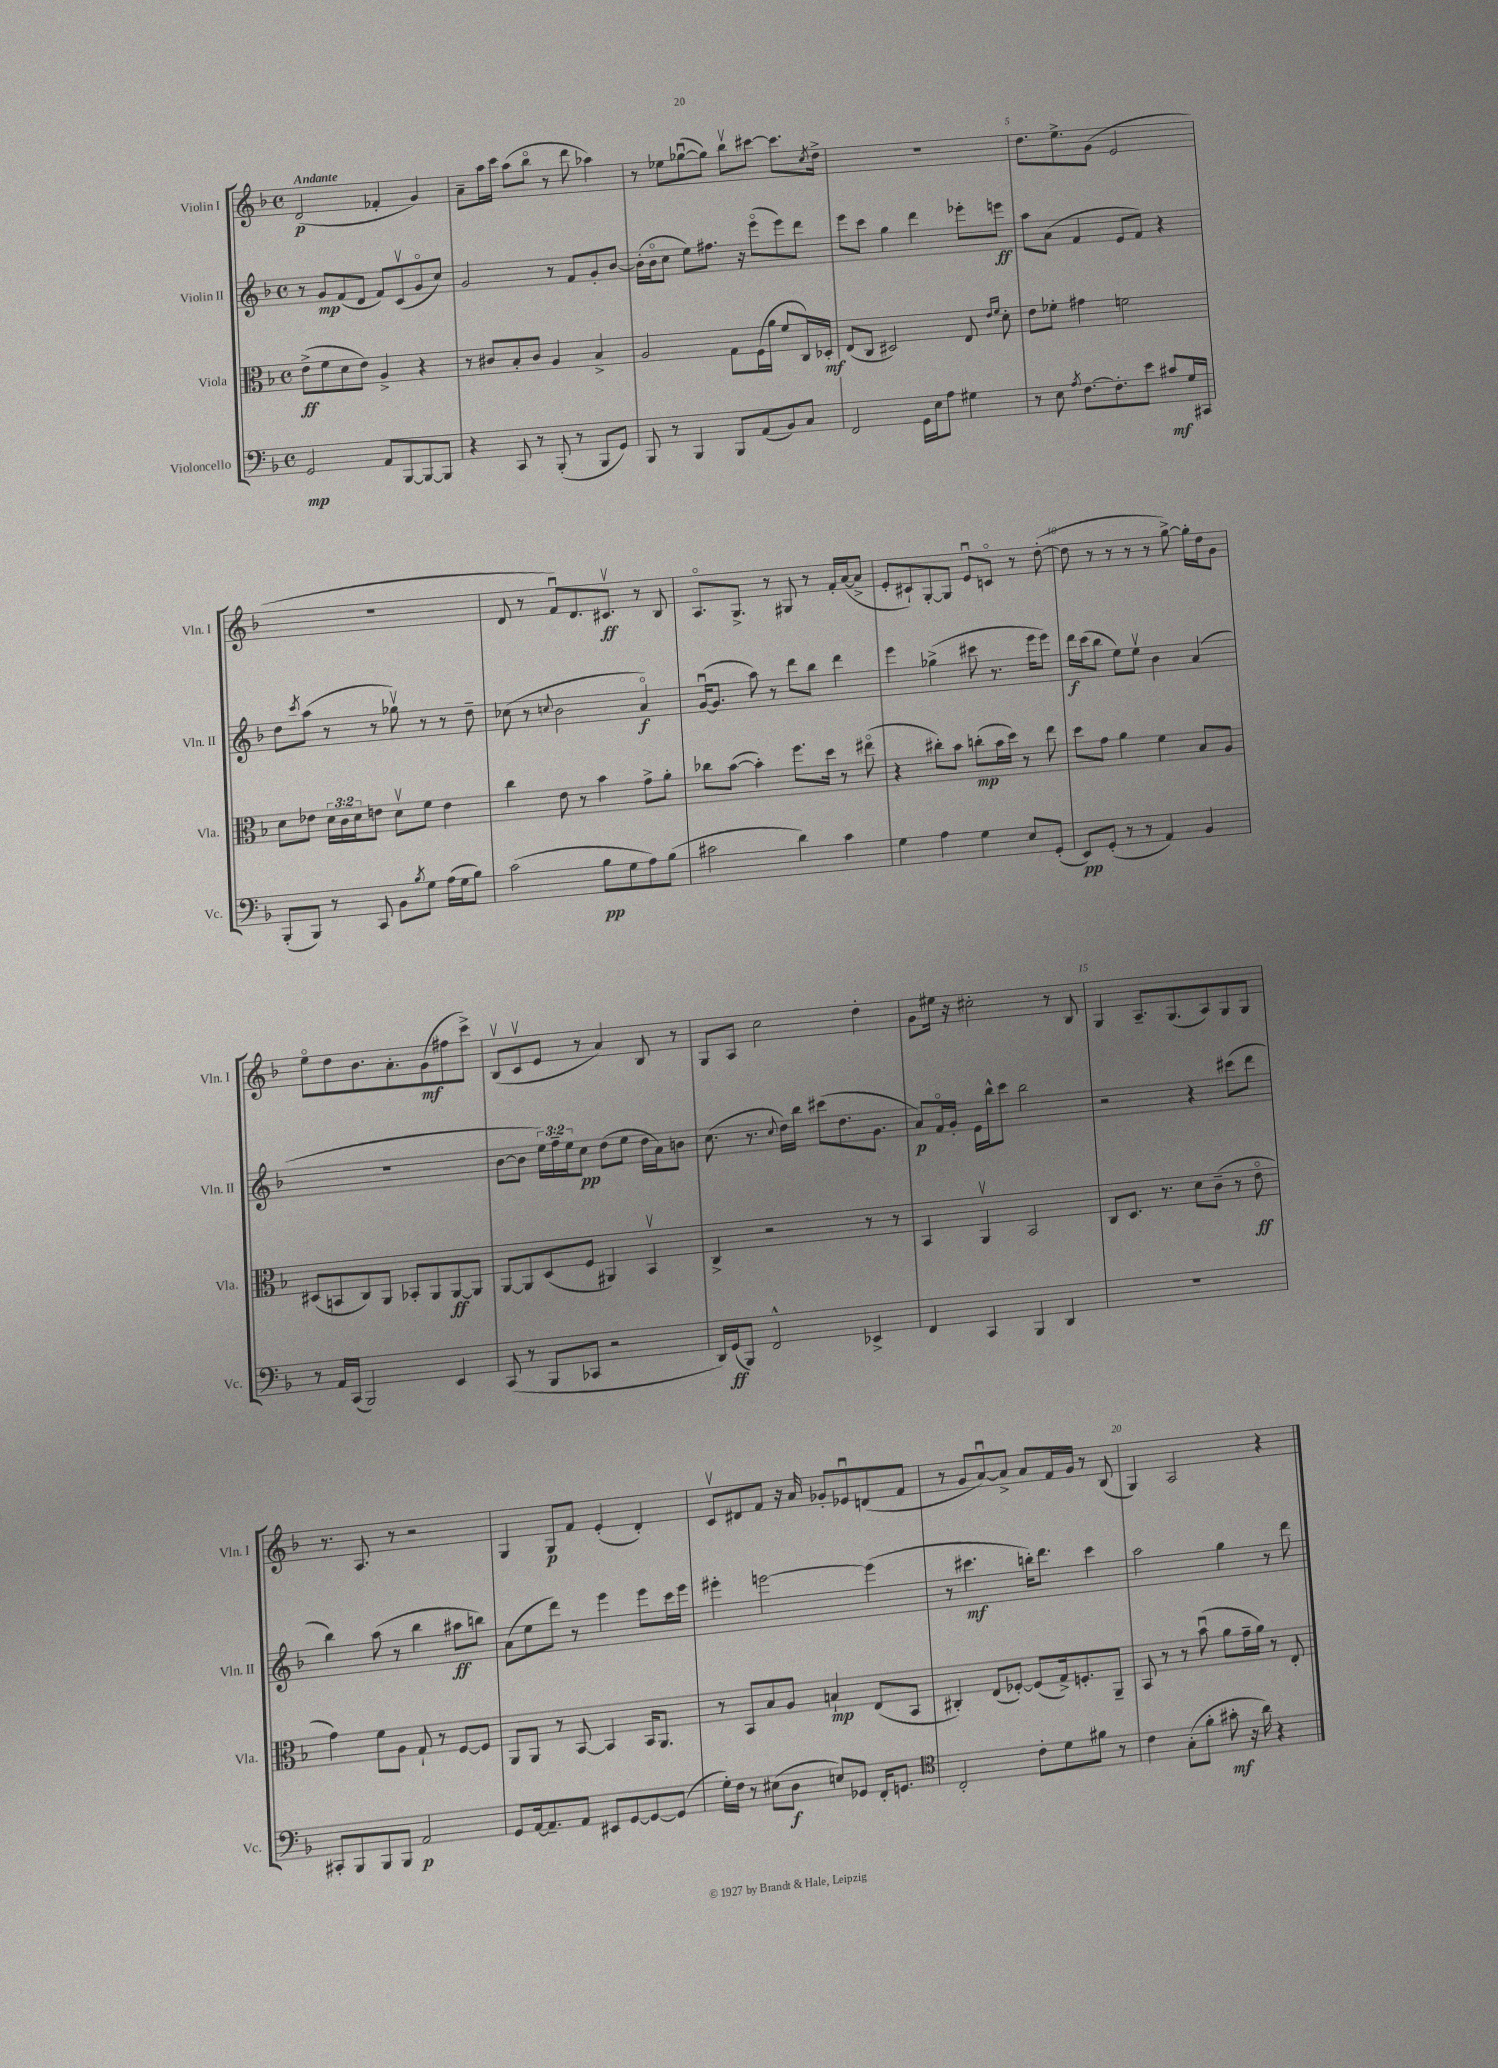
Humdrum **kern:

**kern	**kern	**kern	**kern
*staff4	*staff3	*staff2	*staff1
*clefF4	*clefC3	*clefG2	*clefG2
*k[b-]	*k[b-]	*k[b-]	*k[b-]
*M4/4	*M4/4	*M4/4	*M4/4
*met(c)	*met(c)	*met(c)	*met(c)
2GG	(8e^	8r	(2d
.	8f	8g	.
.	8d	(8f	.
.	8e)	8d	.
8AA	4A^	8f)	4f-'
[8BBB-	.	(8cv	.
8BBB-_	4r	8go	4g)
8BBB-]	.	8cc)	.
=	=	=	=
4r	8r	2g	8a~
.	8c#	.	16aa
.	.	.	16ccc
8CC	8B-'	.	(8aa
8r	8c#	.	8bb-o
(8BBB-'	4A	8r	8r
8r	.	8f	8ddd
8BBB-	4B-^	8g'	4aa-)
8GG)	.	[8b-	.
=	=	=	=
8BBB-	2A	(16b-']	8r
.	.	16b-o	.
8r	.	8cc	8ee-
4BBB-	.	8ee)	([8gg-u
.	.	8.ff#	8gg-])
8BBB-	8G	.	8bb-v
.	.	16r	.
(8AA	(16F	(8eeeo	[8ccc#
.	16a	.	.
8BB-)	8f	8eee)	8.ccc#]
8C	16C)	8ddd	.
.	.	.	8qcc
.	16D-'	.	16dd^
=	=	=	=
2FF	(8E	8eee	1r
.	8C	8ccc	.
.	2D#)	4gg	.
16GG	.	4ddd	.
16E	.	.	.
8A	.	.	.
4G#	8E	8eee-'	.
.	16qqe	.	.
.	16qqf	.	.
.	8d'	8eee	.
=	=	=	=
8r	8e	8aa	8.dd
8E	8f-'	(8a	.
.	.	.	8.ee^
8qA	.	.	.
[8.F	4g#	4f	.
.	.	.	(8g
8.F']	.	.	.
.	2f	8e	2e
8e	.	8f)	.
8c#	.	4r	.
16G	.	.	.
16CC#	.	.	.
=	=	=	=
(8BBB-'	8d	8dd	1r
.	.	8qccc	.
8BBB-)	8e-	(8aa	.
8r	24d	8r	.
.	24c	.	.
.	24d	.	.
8CC	8e	8r	.
8BB-	8dv	8gg-v)	.
8qB-	.	.	.
8G	8f	8r	.
(16A	4e	8r	.
16G	.	.	.
8B-)	.	8dd~	.
=	=	=	=
(2c	4cc	(8cc-	8d
.	.	8r	8r
.	.	8qqcc	.
.	8e	2b-	8fu)
.	8r	.	8.d
8B-	4b-	.	.
.	.	.	8.c#v
8G	.	.	.
8A)	8g^	4ao)	8r
(8B-	8a'	.	8B-
=	=	=	=
2c#	8cc-	([16gu	8.Ao
.	.	8.g]	.
.	([8b-	.	.
.	.	.	8.G^
.	4b-'])	8aa)	.
.	.	8r	8r
4d)	8.ff	8ddd	8G#
.	.	8bb-	8r
.	16dd	.	.
4c#	8r	4ddd	16f'
.	.	.	([16a
.	(8ee#o	.	8a^]
=	=	=	=
4G	4r	4eee	8e'
.	.	.	8c#`)
4A	8cc#')	(4gg-^	[8G'
.	8b-	.	8G]
4G	(8cc'	8ccc#	8eu
.	16b-	8.r	8co
.	16dd)	.	.
8E	8r	.	8r
.	.	16eee	.
(8GG'	8ee	8eee)	([8dd'
=	=	=	=
8EE)	8dd	16ddd	8dd]
.	.	(16ccc	.
(8GG'	8g	8bb-	8r
8r	4a	8ee)	8r
8r	.	8eev	8r
4AA)	4f	4b-	8r
.	.	.	[8gg^)
4BB-	8B-	(4a	16gg']
.	.	.	16dd
.	8A	.	8g
=	=	=	=
8r	(8D#	1r	8eeo
16AA	8BB	.	8dd
(16CC	.	.	.
2BBB-)	8C)	.	8.b-
.	8AA	.	.
.	.	.	8.a'
.	8BB-'	.	.
.	8AA	.	(8g
4EE	[8AA	.	8ff#
.	8AA]	.	8ccc^)
=	=	=	=
(8CC	[8AA	[8b-	(8B-v
8r	8AA]	8b-]	8cv
8BBB-	(8D	24ee)	8e
.	.	24ff~	.
.	.	24ee	.
8CC-	8F	8cc	8r
2r	4AA#)	(8dd	4a)
.	.	8ee	.
.	4BB-v	16dd	8B-
.	.	16a)	.
.	.	8b	8r
=	=	=	=
16DD)	4C^	(8.cc	8G
(16GG	.	.	.
8BBB-)	.	.	8A
.	.	8.r	.
2FF^^	2r	.	2cc
.	.	8qqcc	.
.	.	16dd)	.
.	.	16bb-	.
.	.	(8ccc#	.
.	.	8.dd	.
4EE-^	8r	.	4dd'
.	.	8.g	.
.	8r	.	.
=	=	=	=
4FF	4BB-	8a)	8g
.	.	16fo	16ee#
.	.	16g'	16r
4CC	4AAv	16e	2cc#'
.	.	16bb-^^	.
.	.	8ccc	.
4BBB-	2BB-	2bb-	.
4DD	.	.	8r
.	.	.	8B-
=	=	=	=
1r	8C	2r	4G
.	8.D	.	.
.	.	.	8.A~
.	8.r	.	.
.	.	.	(8.G
.	8d	4r	.
.	(8c~	.	8A)
.	8r	(8ccc#	8G
.	8eo	8ddd	8G
=	=	=	=
8CC#'	4g)	4bb-)	8.r
8BBB-	.	.	.
.	.	.	8.A
8BBB-	8f	(8aa	.
8BBB-	8A	8r	8r
2AA	8G`	4bb-	2r
.	8r	.	.
.	[8F	8aa#	.
.	8F]	8bb)	.
=	=	=	=
8GG	8AA	(8a	4G
[16AA	8AA	8ee	.
8.AA~]	.	.	.
.	8r	8ddd)	8G
8AA	[8BB-	8r	8f
8EE#	4BB-]	4eee	(4e'
[8GG	.	.	.
8GG_	16BB-	8eee	4d')
.	8.AA	.	.
(8GG]	.	16ccc	.
.	.	16eee	.
=	=	=	=
16G')	8r	4eee#'	8cv
16F	.	.	.
8r	8BB-	.	8d#
(8E#	8B-	[2eee	8f
8D	8A	.	16r
.	.	.	16a
8E)	4B`	.	8g-'
8GG-	.	.	8e-u
16FF'	(8E	(4eee]	(8d
8.GG	.	.	.
.	8BB-	.	8f
=	=	=	=
*clefC4	*	*	*
2C'	4C#')	8r	8r
.	.	4.ccc#	8g
.	(8E	.	[8au)
.	[8F-')	.	8a^]
8c'	(8F-]	16bb')	8a
.	.	8.ddd	.
8d	16G^)	.	16f
.	8.F'	.	16g
8f#	.	4ccc#	8r
8r	8AA~	.	(8B-
=	=	=	=
4c	8BB-	2aa	4G)
.	8r	.	.
(8G'	8r	.	2A
8f'	(8b-u	.	.
8g#'	8a	4gg	.
16r	16g~	.	.
16a)	16a)	.	.
4r	8r	8r	4r
.	8E'	8ddd	.
==	==	==	==
*-	*-	*-	*-
